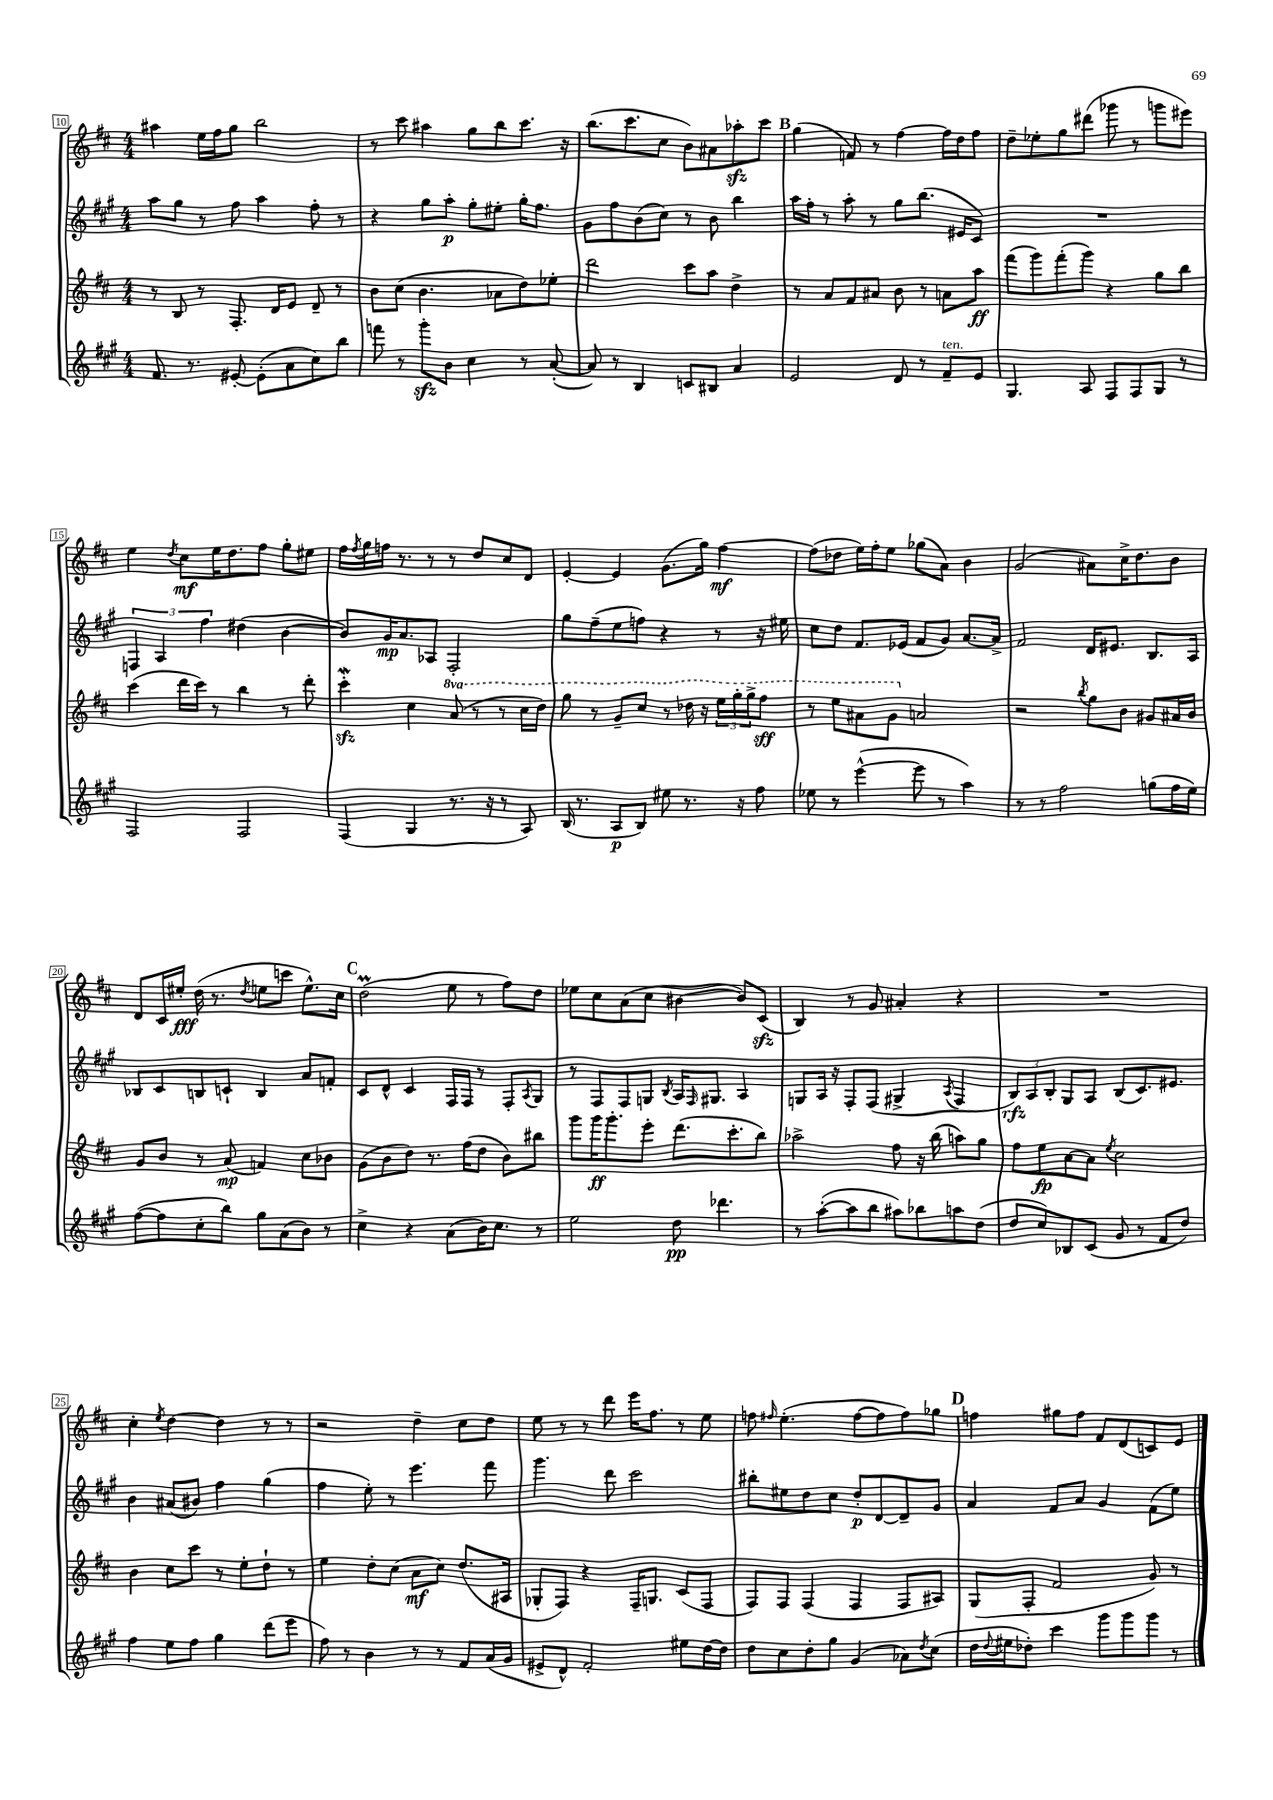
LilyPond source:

<<
\new StaffGroup <<
\new Staff = "s0" {
    \clef treble \key d \major \numericTimeSignature \time 4/4
    ais''4 e''16 fis''16 g''8 b''2 |
    r8 cis'''8 ais''4 g''8 b''8 cis'''8. r16 |
    b''8.( cis'''8. cis''8 b'8) ais'8 aes''8-.\sfz cis'''8 |
    \mark \markup { \bold "B" } g''4( f'8) r8 fis''4~ fis''16 d''16 fis''8 |
    d''8-- ees''8-. g''8 dis'''8( ges'''8 r8 g'''8 eis'''8) |
    e''4 \acciaccatura { d''8 } cis''8\mf e''16 d''8. fis''8 g''8-. eis''8 |
    fis''16 \acciaccatura { fis''8 } g''16 f''16 r8. r8 r8 d''8 cis''8 d'8 |
    e'4~-. e'4 g'8.( g''16) fis''4~\mf |
    fis''8( des''8 e''16) fis''16-. e''8 ges''8( a'8) b'4 |
    g'2( ais'8) cis''16-> d''8. b'8 |
    d'8 cis'16 eis''16-.\fff d''16( r8. \acciaccatura { d''8 } e''8 c'''8 e''8.-^) cis''16 |
    \mark \markup { \bold "C" } d''2\prall( e''8 r8 fis''8) d''8 |
    ees''8 cis''8 a'8( cis''8 bis'4~ bis'8) cis'8\sfz( |
    b4) r8 g'8 ais'4-. r4 |
    R1 |
    cis''4-. \acciaccatura { e''8 } d''4~ d''4 r8 r8 |
    r2 d''4-- cis''8 d''8 |
    e''8 r8 r8 d'''8 e'''16 fis''8. r8 e''8 |
    f''8 \grace { fis''16 } e''4.-.( fis''8~ fis''8 fis''8) ges''8 |
    \mark \markup { \bold "D" } f''4 gis''8 f''8 fis'8 d'8( c'8) e'8 \bar "|." |
}
\new Staff = "s1" {
    \clef treble \key a \major \numericTimeSignature \time 4/4
    a''8 gis''8 r8 fis''8 a''4 fis''8-. r8 |
    r4 gis''8 a''8-.\p gis''8-. eis''8-. gis''16-. fis''8. |
    gis'8 fis''8 b'8( cis''8) r8 b'8 b''4 |
    \mark \markup { \bold "B" } a''16 fis''16-. r8 a''8-. r8 gis''8 b''8.( eis'16 cis'8) |
    R1 |
    \tuplet 3/2 { f4 a4 fis''4 } dis''4( b'4~ |
    b'8) gis'16\mp a'8. aes8 fis2-. |
    gis''8 fis''8--( e''8 f''8) r4 r8 r16 eis''16 |
    cis''8 d''8 fis'8. ees'16( fis'8 gis'8) a'8.~ a'16-> |
    fis'2 d'16 eis'8. b8. a16 |
    bes8 cis'8 b8 c'8-! b4 a'8 f'8-. |
    \mark \markup { \bold "C" } cis'8 d'8-^ cis'4 fis16 fis16 r8 fis8-. \acciaccatura { a8 } gis8 |
    r8 fis8 fis8 g8 \acciaccatura { b8 } a16 \grace { fis16 } gis8. a4 |
    g8 a16 r16 fis8-. fis8( gis4-> \acciaccatura { a8 } fis4 |
    \tuplet 3/2 { b8\rfz) a8 b8-. } gis8 a8 b8( cis'8.) eis'8. |
    b'4 ais'8( bis'8) fis''4 gis''4( |
    fis''4 e''8-.) r8 e'''4. fis'''8 |
    gis'''4. d'''8 cis'''2 |
    bis''8-. eis''8 d''8 cis''8 d''8-.\p d'8~ d'8-- gis'8 |
    \mark \markup { \bold "D" } a'4 fis'8 a'8 gis'4 fis'8( e''8) \bar "|." |
}
\new Staff = "s2" {
    \clef treble \key d \major \numericTimeSignature \time 4/4 \set Staff.ottavationMarkups = #ottavation-simple-ordinals
    r8 b8 r8 fis8.-. d'16 e'8 d'8-- r8 |
    b'8 cis''8( b'4. aes'8 d''8) ees''8-. |
    d'''2 cis'''8 a''8 d''4-> |
    \mark \markup { \bold "B" } r8 a'8 fis'8 ais'8 b'8 r8 a'8 a''8\ff |
    fis'''8( g'''8) fis'''8-.( g'''8) r4 g''8 b''8 |
    cis'''4( d'''16 cis'''16) r8 b''4 r8 d'''8-. |
    cis'''4-.\mordent\sfz cis''4 \ottava #1 a''8( r8 r8 cis'''16 d'''16) |
    g'''8 r8 g''8-- cis'''8 r8 des'''16 r16 \tuplet 3/2 { e'''16 g'''16-. g'''16-> } fis'''8\sff |
    r8 e'''8 ais''8 g''8 \ottava #0 a'!2 |
    r2 \acciaccatura { b''8 } g''8 b'8 gis'8 ais'16 b'16 |
    g'8 b'8 r8 a'8\mp( f'4) cis''8 bes'8 |
    \mark \markup { \bold "C" } g'8( b'8 d''8) r8. fis''16( d''8 b'8) bis''8 |
    g'''8 g'''16\ff g'''8.-. e'''8-. d'''8.( cis'''8.-. b''8) |
    aes''2-> fis''8 r16 b''16( a''8) g''8 |
    fis''8 e''8\fp a'8~ a'8 \acciaccatura { e''8 } cis''2 |
    b'4 cis''8 cis'''8 r8 e''8-. d''8-! r8 |
    e''4 d''8-. cis''8( a'8\mf cis''8) d''8.( ais16 |
    ges8-. fis8) r4 fis16-- g8. cis'8( fis8 |
    fis8) fis8 fis4( fis4 fis8 ais8) |
    \mark \markup { \bold "D" } g8( fis8-. fis'2 g'8) r8 \bar "|." |
}
\new Staff = "s3" {
    \clef treble \key a \major \numericTimeSignature \time 4/4
    fis'8. r8. eis'8~-. eis'8-.( a'8 cis''8) b''8 |
    f'''8 r8 gis'''8-.\sfz b'8 cis''4 r8 a'8~-.( |
    a'8) r8 b4 c'8 bis8 a'4 |
    \mark \markup { \bold "B" } e'2 d'8 r8 fis'8--^\markup { \italic "ten." } e'8 |
    gis4. a8 fis8 fis8 gis8 r8 |
    fis2 fis2 |
    fis4( gis4 r8. r16 r8 a8) |
    b16( r8. a8\p b8) eis''8 r8. r16 fis''8 |
    ees''8 r8 e'''4~-^( e'''8 r8 a''4) |
    r8 r8 fis''2 g''8( fis''16 e''16) |
    fis''8~( fis''8 cis''8-. b''8) gis''8 a'8( b'8) r8 |
    \mark \markup { \bold "C" } cis''4-> r4 a'8( b'16) cis''8. r8 |
    e''2 d''8\pp des'''4. |
    r8 a''8~-.( a''8 b''8 ais''8) bes''8 a''8 d''8( |
    d''8 cis''8) bes8 cis'8( gis'8 r8 fis'8 d''8) |
    fis''4 e''8 fis''8 gis''4 d'''8( e'''8 |
    fis''8) r8 b'4 r8 r8 fis'8 a'16( gis'16 |
    eis'8-> d'8-^) fis'2-. eis''8 d''16~ d''16 |
    d''8 cis''8 d''8-. gis''8 gis'4( aes'8) \acciaccatura { d''8 } cis''8( |
    \mark \markup { \bold "D" } d''16 \appoggiatura { d''8 } eis''16 des''8-.) cis'''4 gis'''8 gis'''8 gis'''8 r8 \bar "|." |
}
>>
>>
\layout { \context { \Score currentBarNumber = #10 \override BarNumber.stencil = #(make-stencil-boxer 0.1 0.3 ly:text-interface::print) } }
